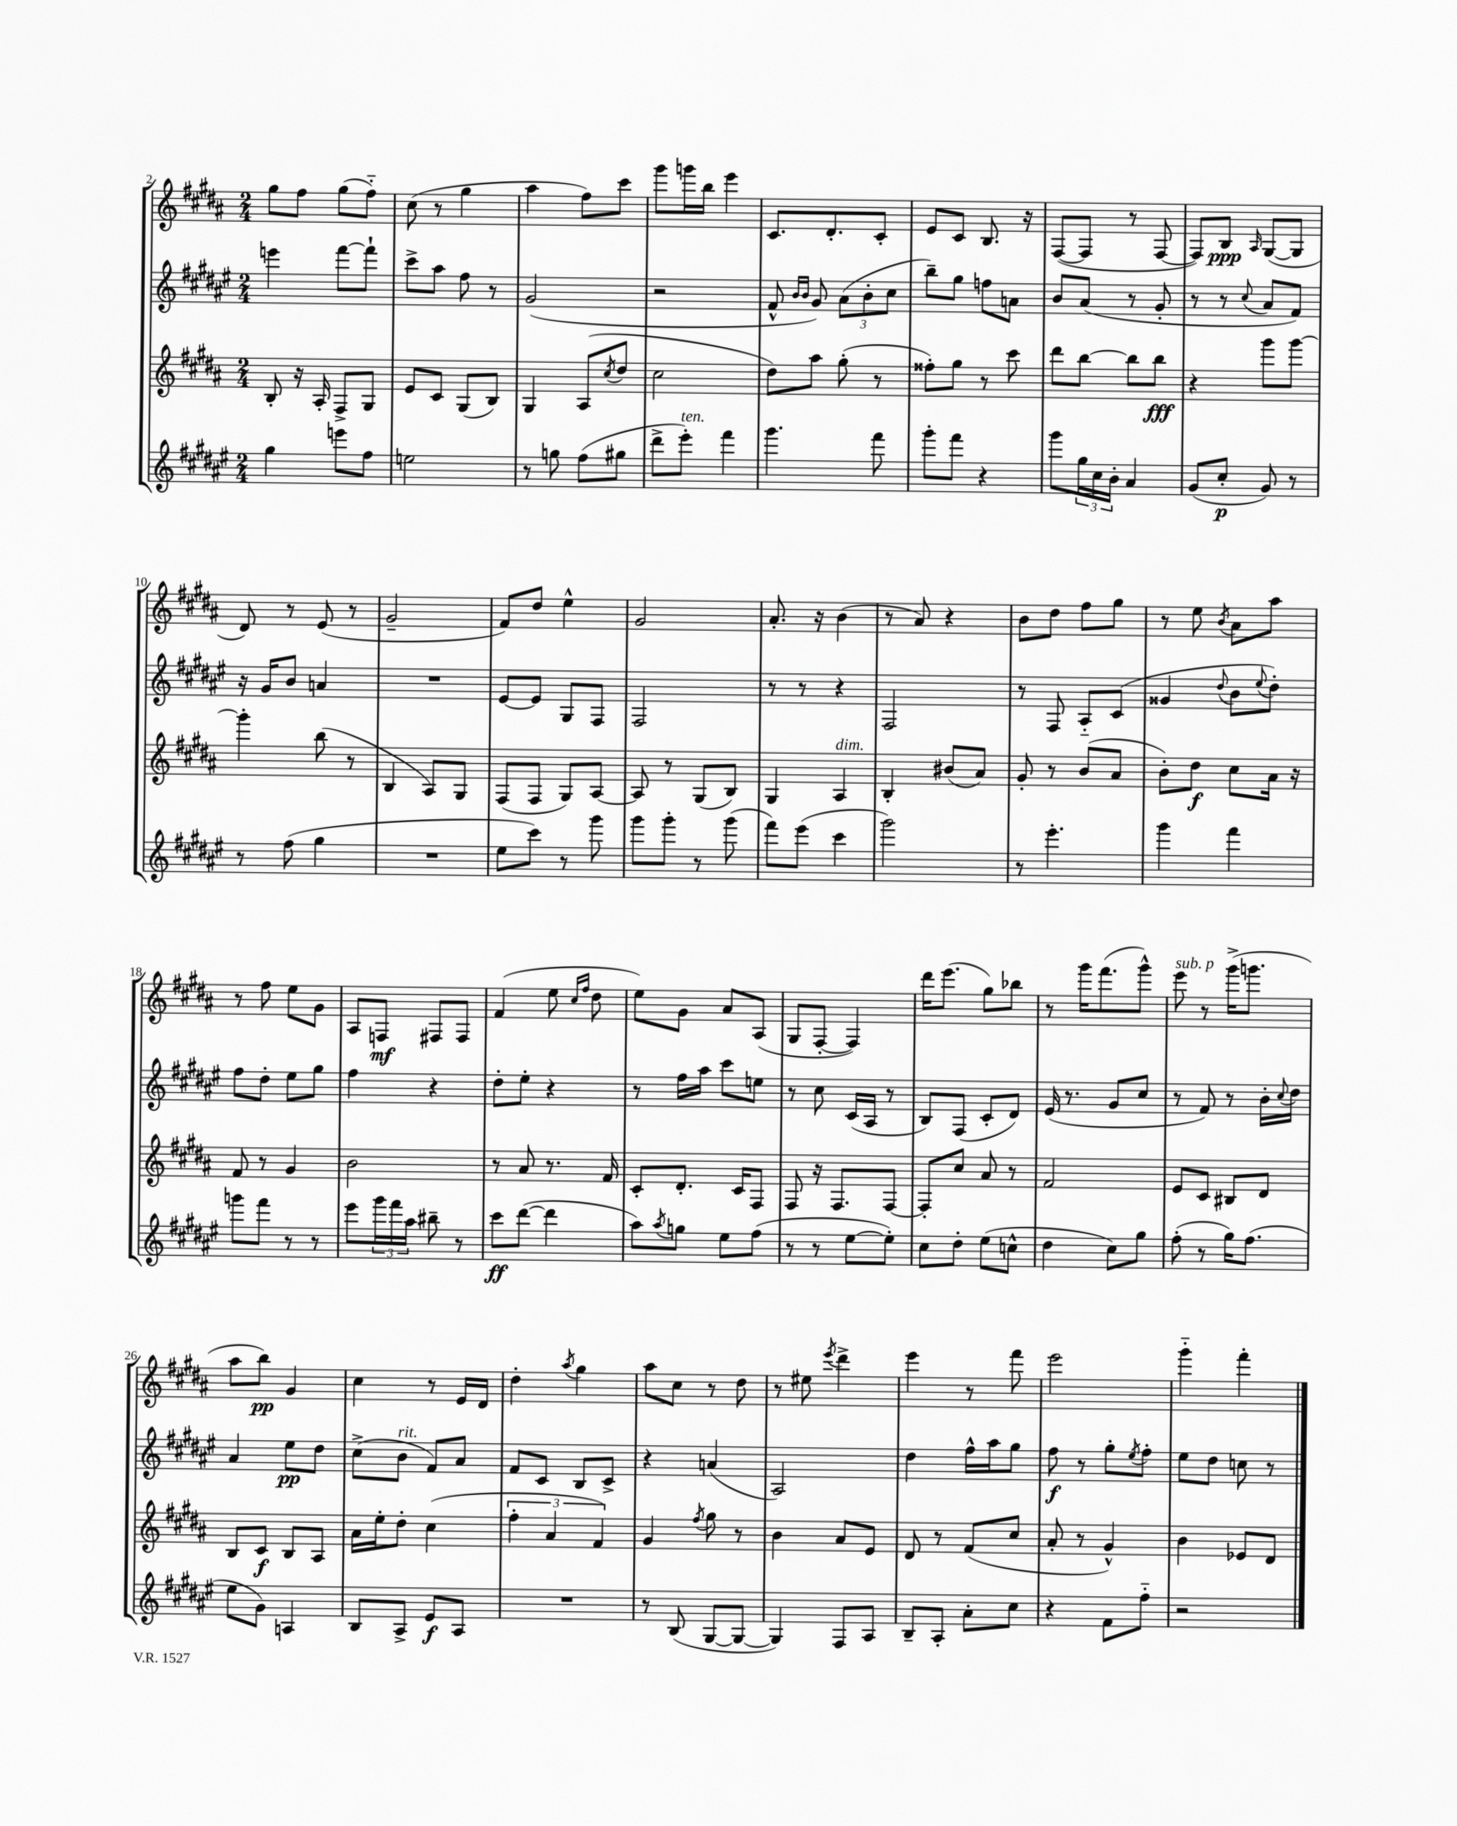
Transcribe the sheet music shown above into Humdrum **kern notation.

**kern	**kern	**kern	**kern
*staff4	*staff3	*staff2	*staff1
*clefG2	*clefG2	*clefG2	*clefG2
*k[f#c#g#d#a#e#]	*k[f#c#g#d#a#]	*k[f#c#g#d#a#e#]	*k[f#c#g#d#a#]
*M2/4	*M2/4	*M2/4	*M2/4
4gg#	8B'	4eee	8gg#
.	16r	.	8ff#
.	16A#'	.	.
8eee	8F#^	[8fff#	(8gg#
8ff#	8G#	8fff#`]	8ff#'~)
=	=	=	=
2ee	8e	8ccc#^	(8cc#
.	8c#	8aa#	8r
.	(8G#	8ff#	4gg#
.	8B)	8r	.
=	=	=	=
8r	4G#	(2g#	4aa#
8gg	.	.	.
(8ff#	(8A#	.	8ff#)
.	8qcc#	.	.
8gg#	8dd#	.	8ccc#
=	=	=	=
8ddd#^	2cc#	2r	8ggg#
8eee#')	.	.	16ggg
.	.	.	16bb
4fff#	.	.	4eee
=	=	=	=
4.ggg#	8dd#)	8f#^^	8.c#
.	.	16qqb	.
.	.	16qqb	.
.	8aa#	8g#)	.
.	.	.	8.d#'
.	(8gg#'	(12a#	.
.	.	12b'	.
8fff#	8r	.	8c#'
.	.	12cc#	.
=	=	=	=
8ggg#'	8ff##')	8bb~)	8e
8fff#	8gg#	8gg#	8c#
4r	8r	8ff	8.B
.	8ccc#	8a	.
.	.	.	16r
=	=	=	=
8ggg#	8ddd#	8b	([8F#
24gg#	[8bb	(8a#	8F#]
24cc#	.	.	.
24b'	.	.	.
4a#	8bb]	8r	8r
.	8bb	8g#'	[8F#
=	=	=	=
(8g#	4r	8r	8F#])
8cc#'	.	8r	8B
.	.	8qqcc#	16qqA#
8g#)	8ggg#	8a#	([8G#
8r	[8ggg#	8f#)	8G#]
=	=	=	=
8r	4ggg#']	16r	8d#)
.	.	16g#	.
(8ff#	.	8b	8r
4gg#	(8bb	4a	(8e
.	8r	.	8r
=	=	=	=
2r	4B	2r	2g#~
.	8A#)	.	.
.	8G#	.	.
=	=	=	=
8ee#	(8F#	[8e#	8f#)
8ccc#)	8F#	8e#]	8dd#
8r	8G#)	8G#	4ee^^
8ggg#	[8A#	8F#	.
=	=	=	=
8ggg#	8A#]	2F#	2g#
8ggg#'	8r	.	.
8r	(8G#	.	.
(8ggg#	8B)	.	.
=	=	=	=
8fff#)	4G#	8r	8.a#'
(8eee#	.	8r	.
.	.	.	16r
4ccc#	4A#	4r	(4b
=	=	=	=
2ggg#)	4B'	2F#	8r
.	.	.	8a#)
.	(8b#	.	4r
.	8a#)	.	.
=	=	=	=
8r	8g#'	8r	8b
4.eee#'	8r	8F#	8dd#
.	(8b	8A#'~	8ff#
.	8a#	(8c#	8gg#
=	=	=	=
4ggg#	8b')	4g##	8r
.	8dd#	.	8ee
.	.	8qqdd#	8qb
4fff#	8cc#	8b	8a#
.	.	8qqee#	.
.	16a#	8dd#')	8aa#
.	16r	.	.
=	=	=	=
8ggg	8f#	8ff#	8r
8fff#	8r	8dd#'	8ff#
8r	4g#	8ee#	8ee
8r	.	8gg#	8g#
=	=	=	=
8eee#	2b	4ff#	8A#
24ggg#	.	.	8F
24fff#	.	.	.
24aa#	.	.	.
8bb#~	.	4r	8F#
8r	.	.	8F#
=	=	=	=
8ccc#	8r	8dd#'	(4f#
([8ddd#	8a#	8ee#'	.
4ddd#]	8.r	4r	8ee
.	.	.	16qqcc#
.	.	.	16qqff#
.	.	.	8dd#
.	16f#	.	.
=	=	=	=
8aa#)	8c#'	8r	8ee)
8qaa#	.	.	.
8gg	8.d#'	16ff#	8g#
.	.	16aa#	.
8ee#	.	8ccc#	8a#
.	16c#	.	.
(8ff#	8F#	8ee	(8A#
=	=	=	=
8r	8F#	8r	8G#
8r	16r	8cc#	[8F#'
.	8.F#	.	.
[8ee#	.	(16c#	4F#])
.	.	16A#	.
8ee#'])	[8F#	8r	.
=	=	=	=
8cc#	8F#']	8B)	16ddd#
.	.	.	(8.eee
8dd#'	8cc#	(8F#	.
(8ee#	8a#	8c#'	8gg#)
8cc^^	8r	8d#)	8bb-
=	=	=	=
4dd#	2f#	(16e#	8r
.	.	8.r	.
.	.	.	16ggg#
.	.	.	(8.fff#
8cc#)	.	8g#	.
8gg#	.	8cc#	8ggg#^^)
=	=	=	=
(8ff#'	8e	8r	8eee
8r	8c#	8f#)	8r
16gg#)	8B#	8r	(16ggg#^
(8.ff#	.	.	8.ggg
.	8d#	16b'	.
.	.	8qqcc#	.
.	.	16dd#	.
=	=	=	=
8ee#	8B	4a#	8aa#
8g#)	8c#	.	8bb)
4A	8B	8ee#	4g#
.	8A#	8dd#	.
=	=	=	=
8B	16a#	(8cc#^	4cc#
.	16ee'	.	.
8A#^	8dd#'	8b	.
8e#	(4cc#	8f#)	8r
8A#	.	8a#	16e
.	.	.	16d#
=	=	=	=
2r	6ff#'	8f#	4dd#'
.	.	8c#	.
.	6a#	.	.
.	.	.	8qaa#
.	.	8B	4gg#
.	6f#)	.	.
.	.	8c#^	.
=	=	=	=
8r	4g#	4r	8aa#
(8B	.	.	8cc#
.	8qff#	.	.
[8G#	8gg#	(4a	8r
8G#_	8r	.	8dd#
=	=	=	=
4G#])	4b	2A#)	8r
.	.	.	8ee#
.	.	.	8qeee
8F#	8a#	.	4ddd#^
8A#	8e	.	.
=	=	=	=
8B~	8d#	4dd#	4eee
8A#'	8r	.	.
8a#'	(8f#	16ff#^^	8r
.	.	16aa#	.
8cc#	8cc#	8gg#	8fff#
=	=	=	=
4r	8a#'	8ff#	2eee
.	8r	8r	.
8f#	4g#^^)	8gg#'	.
.	.	8qee#	.
8ff#'~	.	8ff#'	.
=	=	=	=
2r	4b	8ee#	4ggg#'~
.	.	8dd#	.
.	8e-	8cc	4fff#'
.	8d#	8r	.
==	==	==	==
*-	*-	*-	*-
